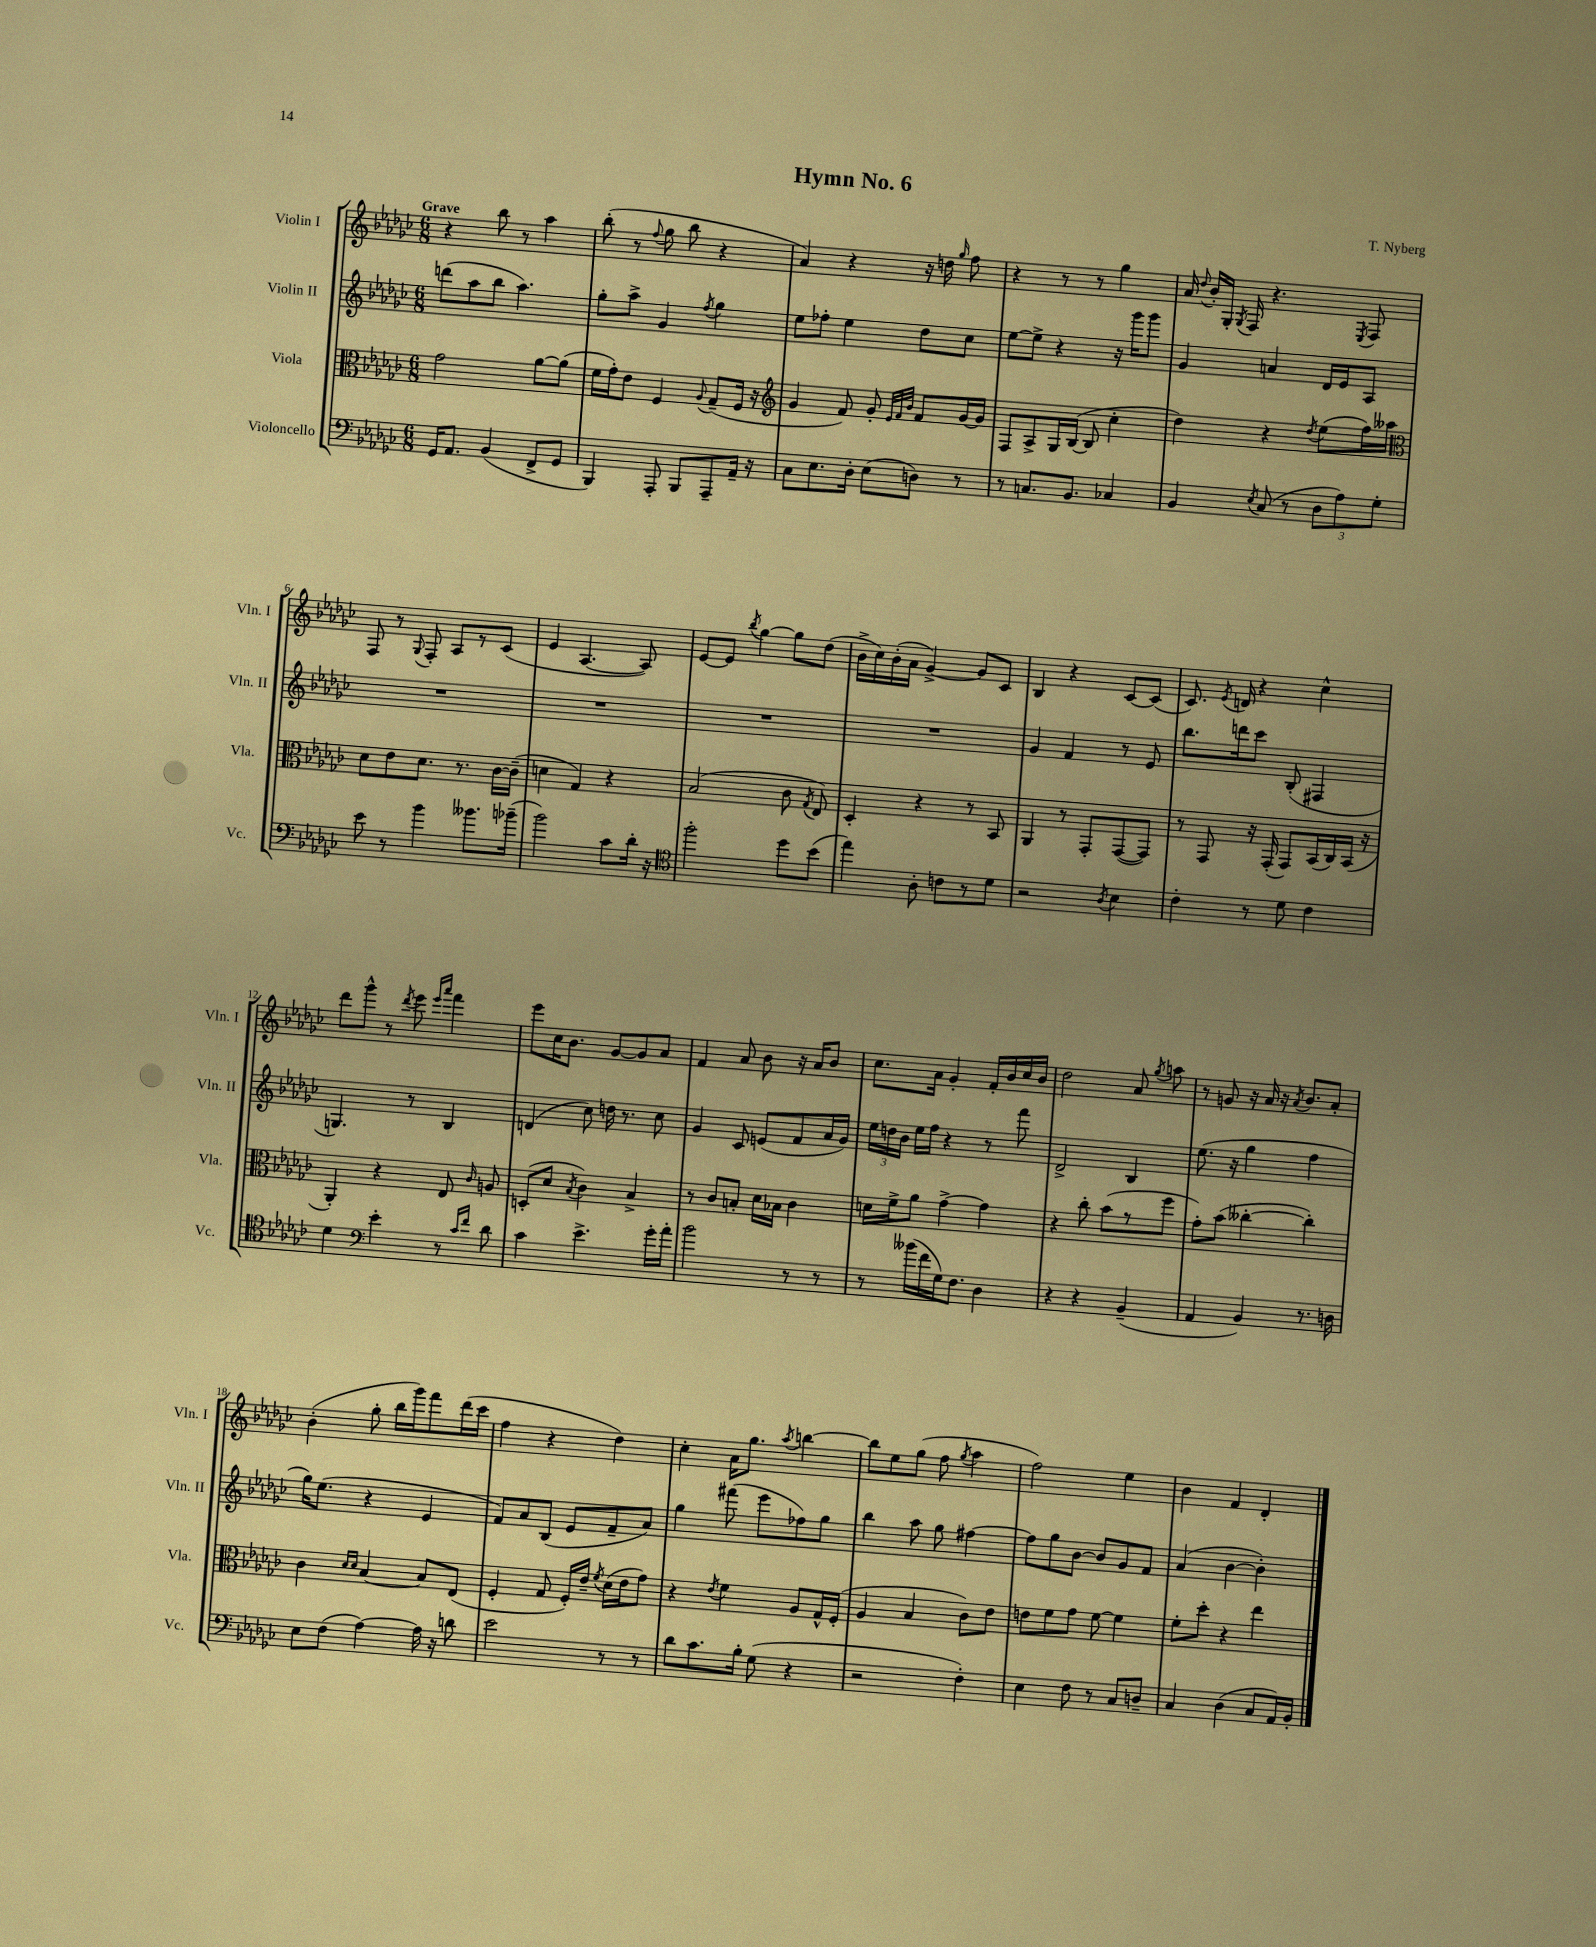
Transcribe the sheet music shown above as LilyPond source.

\header { title = "Hymn No. 6" composer = "T. Nyberg" }
<<
\new StaffGroup <<
\new Staff = "s0" \with { instrumentName = "Violin I" shortInstrumentName = "Vln. I" } {
    \clef treble \key ges \major \numericTimeSignature \time 6/8 \tempo "Grave"
    \autoBeamOff r4 bes''8 r8 aes''4 |
    bes''8-.( r8 \appoggiatura { f''8 } ges''8 bes''8 r4 |
    aes'4) r4 r16 d''16 \grace { ges''16 } f''8 |
    r4 r8 r8 ges''4 |
    aes'16 \appoggiatura { des''8 } bes'16[-. ges16]-. \acciaccatura { ges8 } f16 r4. \acciaccatura { ees8 } f8 |
    f8 r8 \appoggiatura { ges8 } f8-. aes8[ r8 ces'8]( |
    ees'4 aes4.~ aes8) |
    ees'8[~ ees'8] \acciaccatura { bes''8 } ges''4~ ges''8[ des''8]( |
    bes'16[-> ces''16) bes'16-.( aes'16] ges'4~->) ges'8[ ces'8] |
    bes4 r4 ces'8[~ ces'8]( |
    ces'8.) \acciaccatura { ees'8 } d'16 r4 ces''4-^ |
    des'''8[ ges'''8]-^ r8 \acciaccatura { des'''8 } ees'''8 \grace { ees'''16[ aes'''16] } f'''4 |
    ees'''8[ ces''16 bes'8.] ges'8[~ ges'8 aes'8] |
    f'4 aes'8 bes'8 r16 aes'16[ bes'8] |
    ces''8.[ aes'16] ges'4-. f'16[-. bes'16 ces''16 bes'16] |
    des''2 aes'8 \acciaccatura { ges''8 } a''8 |
    r8 g'8 r16 aes'16 r16 \acciaccatura { aes'8 } bes'8.[ aes'8]-. |
    bes'4-.( ges''8-. bes''16[ ges'''16) f'''8 des'''16( ces'''16] |
    f''4 r4 des''4) |
    ces''4-. aes'16[ ges''8.] \acciaccatura { aes''8 } b''4~ |
    b''8[ ees''8 ges''8]( f''8 \acciaccatura { ges''8 } aes''4 |
    f''2) ees''4 |
    bes'4 f'4 des'4-. \bar "|." |
}
\new Staff = "s1" \with { instrumentName = "Violin II" shortInstrumentName = "Vln. II" } {
    \clef treble \key ges \major \numericTimeSignature \time 6/8
    \autoBeamOff d'''8[( aes''8 bes''8] aes''4.) |
    ges''8[-. aes''8]-> ges'4 \acciaccatura { f''8 } ges''4 |
    ees''8[ fes''8]-. ees''4 des''8[ ces''8] |
    ees''8[~ ees''8]-> r4 r16 ges'''16[ ges'''8] |
    ges'4 a'4 des'16[ ees'16 aes8] |
    R2. |
    R2. |
    R2. |
    R2. |
    ges'4 f'4 r8 ees'8 |
    bes''8.[ d'''16 ces'''8] bes8-.( fis4 |
    g4.) r8 bes4 |
    d'4( ces''8) d''16 r8. ces''8 |
    ges'4 ces'8 e'8[( f'8 aes'16 ges'16]) |
    \tuplet 3/2 { ees''16[ d''16 bes'16] } ees''16[ f''16] r4 r8 f'''8 |
    des'2-> bes4 |
    ees''8.( r16 ges''4 f''4 |
    ges''16[) ees''8.]( r4 ees'4 |
    f'8[) aes'8 bes8]( ees'8[ f'8-- aes'8]) |
    ges''4 fis'''8( ees'''8[ fes''8) ges''8] |
    bes''4 aes''8 ges''8 fis''4~ |
    fis''8[ ges''8 bes'8]~ bes'8[ ges'8 f'8] |
    aes'4( bes'4~ bes'4-.) \bar "|." |
}
\new Staff = "s2" \with { instrumentName = "Viola" shortInstrumentName = "Vla." } {
    \clef alto \key ges \major \numericTimeSignature \time 6/8
    \autoBeamOff ges'2 aes'8[~ aes'8]( |
    f'16[ ges'16-.) ees'8] f4 \appoggiatura { aes8 } ges8[--( f16] r16 |
    \clef treble ges'4 f'8) ges'8-. \grace { ees'32[ f'32 bes'32] } f'8[ ges'16~ ges'16] |
    f8[ aes8-> ges16 bes16]~( bes8 ces''4-. |
    des''4) r4 \acciaccatura { des''8 } ees''8[( f''16) aeses''16] |
    \clef alto des'8[ ees'8 des'8.] r8. ces'16[~ ces'16]--( |
    d'4 ges4) r4 |
    bes2( ces'8 \acciaccatura { ges8 } ees8) |
    des4-. r4 r8 bes,8 |
    aes,4 r8 ges,8[-. ges,8~( ges,8]) |
    r8 ges,8 r16 ges,16-.( ges,8[) bes,16( ces16) bes,16]( r16 |
    aes,4-.) r4 ees8 \grace { ces'16 } a8 |
    d8[-.( des'8] \acciaccatura { bes8 } ces'4) bes4-> |
    r8 ces'8[ b8]-. des'16[ bes16] ces'4 |
    d'16[ f'16-> aes'8] ges'4~-> ges'4 |
    r4 ces''8-. bes'8[( r8 f''8] |
    ges'8[-.) bes'8]( ceses''4~-. ceses''4-.) |
    ces'4 \grace { des'16[ des'16] } bes4~ bes8[ ees8]( |
    f4-. ges8 f16[-.) ees'16]-- \acciaccatura { f'8 } des'16[( ees'16 ges'8]) |
    r4 \acciaccatura { ees'8 } f'4 aes8[ ges16-^ f16]-.( |
    aes4 bes4 ces'8[) ees'8] |
    e'8[ f'8 ges'8] f'8~ f'4 |
    f'8[-. des''8]-. r4 ees''4 \bar "|." |
}
\new Staff = "s3" \with { instrumentName = "Violoncello" shortInstrumentName = "Vc." } {
    \clef bass \key ges \major \numericTimeSignature \time 6/8
    \autoBeamOff ges,16[ aes,8.] bes,4( f,8[-> ges,8] |
    bes,,4) aes,,8-. bes,,8[ aes,,8-- aes,16]-- r16 |
    ces8[ ees8. des16]-. ees8[( d8]) r8 |
    r8 c8.[ bes,8.] ces4 |
    bes,4 \acciaccatura { ees8 } ces8( r8 \tuplet 3/2 { des8[ aes8) ges8]-. } |
    ees'8 r8 bes'4 beses'8.[ bes'16]--( |
    bes'2) ces'8[ des'16]-. r16 |
    \clef tenor f''2-. des''8[ bes'8]( |
    ees''4) aes8-. c'8[ r8 des'8] |
    r2 \acciaccatura { aes8 } bes4 |
    ces'4-. r8 des'8 ces'4 |
    des'4 \clef bass ees'4-. r8 \grace { ces'16[ f'16] } des'8 |
    ces'4 ees'4.-> ges'16[-. aes'16]-. |
    bes'2 r8 r8 |
    r8 beses'16[( f'16 ges16) f8.] des4 |
    r4 r4 bes,4--( |
    aes,4 bes,4) r8. d16 |
    ees8[ f8]( aes4~) aes16 r16 d'8 |
    ees'2 r8 r8 |
    des'8[ ces'8. bes16]-. ges8( r4 |
    r2 f4-.) |
    ees4 f8 r8 ces8[ d8]-- |
    ces4 des4( ces8[ aes,16) bes,16]-. \bar "|." |
}
>>
>>
